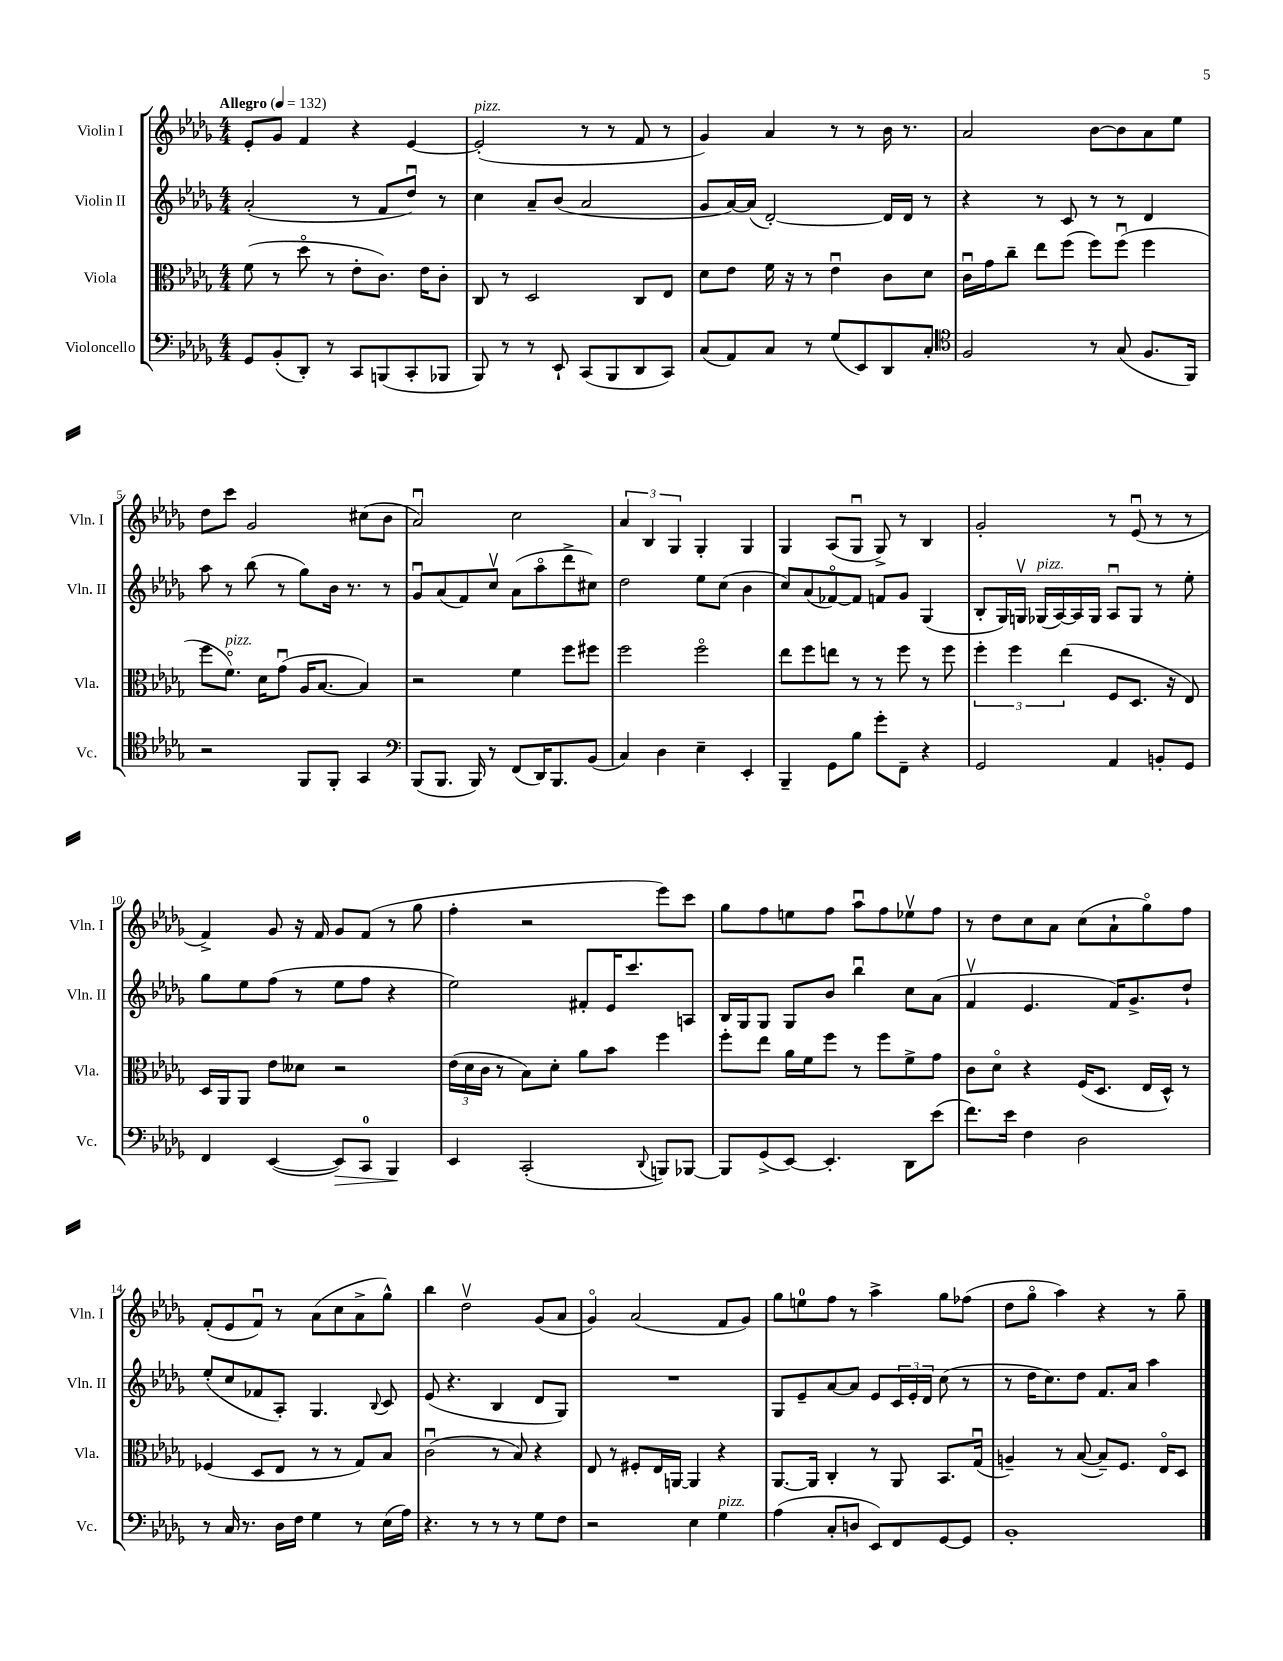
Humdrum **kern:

**kern	**dynam	**kern	**kern	**kern
*part4	*part4	*part3	*part2	*part1
*staff4	*staff4	*staff3	*staff2	*staff1
*I"Violoncello	*	*I"Viola	*I"Violin II	*I"Violin I
*I'Vc.	*	*I'Vla.	*I'Vln. II	*I'Vln. I
*clefF4	*	*clefC3	*clefG2	*clefG2
*k[b-e-a-d-g-]	*	*k[b-e-a-d-g-]	*k[b-e-a-d-g-]	*k[b-e-a-d-g-]
*M4/4	*	*M4/4	*M4/4	*M4/4
*MM132	*	*MM132	*MM132	*MM132
=1	=1	=1	=1	=1
!	!	!	!	!LO:TX:a:B:t=Allegro
8GG-/L	.	(8f\	(2a-'/	8e-'/L
(8BB-'/	.	8r	.	8g-/J
8DD-'/J)	.	8dd-\	.	4f/
8r	.	8r	.	.
8CC/L	.	8e-'\L	8r	4r
(8BBBn/	.	8.c\J)	8f/L	.
8CC'/	.	.	8dd-u/J)	[4e-/
.	.	16e-\KL	.	.
8BBB-X/J	.	8c'\J	8r	.
=2	=2	=2	=2	=2
!	!	!	!	!LO:TX:a:i:t=pizz.
8BBB-/)	.	8C/	4cc\	(2e-'/]
8r	.	8r	.	.
8r	.	2D-/	8a-~/L	.
8EE-`/	.	.	(8b-/J	.
(8CC/L	.	.	2a-/	8r
8BBB-/	.	.	.	8r
8DD-/	.	8C/L	.	8f/
8CC/J)	.	8E-/J	.	8r
=3	=3	=3	=3	=3
(8C/L	.	8d-\L	8g-/L	4g-/)
8AA-/)	.	8e-\J	[16a-/L)	.
.	.	.	(16a-/JJ]	.
8C/J	.	16f\	[2d-'/)	4a-/
.	.	16r	.	.
8r	.	8r	.	.
(8G-/L	.	4e-u\	.	8r
8EE-/)	.	.	.	8r
8DD-/	.	8c\L	16d-/LL]	16b-\
.	.	.	16d-/JJ	8.r
8C'/J	.	8d-\J	8r	.
=4	=4	=4	=4	=4
*clefC4	*	*	*	*
2F/	.	16cu\LL	4r	2a-/
.	.	16g-\J	.	.
.	.	8cc~\J	.	.
.	.	8ee-\L	8r	.
.	.	(8ff\J	8c/	.
8r	.	8ff\L)	8r	[8b-\L
(8G-/	.	(8ffu\J	8r	8b-\]
8.F/L	.	4ff\	4d-/	8a-\
.	.	.	.	8ee-\J
16FF/Jk)	.	.	.	.
!!LO:LB:g=z
=5	=5	=5	=5	=5
2r	.	8ff\L	8aa-\	8dd-\L
!	!	!LO:TX:a:i:t=pizz.	!	!
.	.	8.f\J)	8r	8ccc\J
.	.	.	(8bb-\	2g-/
.	.	16d-\KL	.	.
.	.	(8g-u\J	8r	.
8FF/L	.	16A-/KL	8gg-\L)	.
.	.	[8.B-/J	.	.
8FF'/J	.	.	16b-\Jk	.
.	.	.	8.r	.
4GG-/	.	4B-/])	.	(8cc#X\L
.	.	.	8r	8b-\J
=6	=6	=6	=6	=6
*clefF4	*	*	*	*
(8BBB-/L	.	2r	8g-u/L	2a-u/)
8.BBB-/J	.	.	(8a-/	.
.	.	.	8f/)	.
16BBB-/)	.	.	.	.
8r	.	.	8ccv/J	.
(8FF/L	.	4f\	(8a-\L	2cc\
16DD-/K)	.	.	8aa-\	.
8.BBB-/	.	.	.	.
.	.	8ff\L	8ddd-^\	.
(8BB-/J	.	8ff#X\J	8cc#X\J)	.
=7	=7	=7	=7	=7
4C/)	.	2ff\	2dd-\	6a-/
.	.	.	.	6B-/
4D-\	.	.	.	.
.	.	.	.	6G-/
4E-~\	.	2ff\	8ee-\L	4G-'/
.	.	.	(8cc\J	.
4EE-'/	.	.	4b-\	4G-/
=8	=8	=8	=8	=8
4BBB-~/	.	8ee-\L	8cc/L)	4G-/
.	.	8ff\	(8a-/	.
8GG-\L	.	8een\J	[8f-X/)	(8A-/L
8B-\J	.	8r	8f-/J]	8G-u/J
8g-'\L	.	8r	8fn/L	8G-^/)
8FF~\J	.	8ff\	8g-/J	8r
4r	.	8r	(4G-/	4B-/
.	.	8ff\	.	.
=9	=9	=9	=9	=9
2GG-/	.	6ff'\	8B-'/L	2g-'/
.	.	.	16G-/L)	.
.	.	6ff\	.	.
.	.	.	16Gnv/JJ	.
!	!	!	!LO:TX:a:i:t=pizz.	!
.	.	.	(16G-X/LL	.
.	.	.	[16A-/)	.
.	.	(6ee-\	.	.
.	.	.	16A-/]	.
.	.	.	16G-/JJ	.
4AA-/	.	8F/L	8A-u/L	8r
.	.	8.D-/J	8G-/J	(8e-u/
8BBn'/L	.	.	8r	8r
.	.	16r	.	.
8GG-/J	.	8E-/)	8ee-'\	8r
!!LO:LB:g=z
=10	=10	=10	=10	=10
4FF/	.	16D-/LL	8gg-\L	4f^/)
.	.	16AA-/J	.	.
.	.	8AA-/J	8ee-\	.
([4EE-/	.	8e-\L	(8ff\J	8g-/
.	.	8d--X\J	8r	16r
.	.	.	.	16f/
!	!LO:HP:b	!	!	!
8EE-/L])	>	2r	8ee-\L	8g-/L
8CC/J	.	.	8ff\J	(8f/J
4BBB-/	.	.	4r	8r
.	.	.	.	8gg-\
.	]	.	.	.
=11	=11	=11	=11	=11
4EE-/	.	(24e-\LL	2ee-\)	4ff'\
.	.	24d-\	.	.
.	.	24c\JJ	.	.
.	.	8r	.	.
(2CC'/	.	8B-\L)	.	2r
.	.	8d-'\J	.	.
.	.	8a-\L	8f#X'/L	.
.	.	8b-\J	16e-/K	.
.	.	.	8.ccc/	.
8qqDD-/	.	.	.	.
8BBBn/L)	.	4ff\	.	8eee-\L)
[8BBB-X/J	.	.	8An/J	8ccc\J
=12	=12	=12	=12	=12
8BBB-/L]	.	8ff'\L	16B-/LL	8gg-\L
.	.	.	16G-/J	.
(8GG-^/	.	8ee-\J	8G-/J	8ff\
[8EE-/J)	.	16a-\LL	8G-/L	8een\
.	.	16f\J	.	.
4.EE-'/]	.	8ff\J	8b-/J	8ff\J
.	.	8r	4bb-u\	8aa-u\L
.	.	8ff\L	.	8ff\
8DD-\L	.	8f^\	8cc\L	8ee-Xv\
(8e-\J	.	8g-\J	(8a-\J	8ff\J
=13	=13	=13	=13	=13
8.f\L)	.	8c\L	4fv/	8r
.	.	8d-\J	.	8dd-\L
16e-\Jk	.	.	.	.
4F\	.	4r	4.e-/	8cc\
.	.	.	.	8a-\J
2D-\	.	(16F/KL	.	(8cc\L
.	.	8.D-/J	.	.
.	.	.	16f/KL)	8a-`\
.	.	.	8.g-^/	.
.	.	16E-/LL	.	8gg-\)
.	.	16D-^^/JJ)	.	.
.	.	8r	8dd-`/J	8ff\J
!!LO:LB:g=z
=14	=14	=14	=14	=14
8r	.	(4F-X/	(8ee-'/L	(8f'/L
16C/	.	.	8cc/	8e-/
8.r	.	.	.	.
.	.	8D-/L	8f-X/	8fu/J)
16D-\LL	.	8E-/J	8A-'/J)	8r
16F\JJ	.	.	.	.
4G-\	.	8r	4.G-/	(8a-\L
.	.	8r	.	8cc\
8r	.	8G-/L)	.	8a-^\
.	.	.	8qqB-/	.
(16E-\LL	.	8B-/J	8c/	8gg-^^\J)
16A-\JJ)	.	.	.	.
=15	=15	=15	=15	=15
4.r	.	(2cu\	(8e-/	4bb-\
.	.	.	4.r	.
.	.	.	.	2dd-v\
8r	.	.	.	.
8r	.	8r	4B-/	.
8r	.	8B-/)	.	.
8G-\L	.	4r	8d-/L	(8g-/L
8F\J	.	.	8G-/J)	8a-/J
=16	=16	=16	=16	=16
2r	.	8E-/	1r	4g-/)
.	.	8r	.	.
.	.	8F#X'/L	.	(2a-/
.	.	16E-/L	.	.
.	.	[16AAn/JJ	.	.
4E-\	.	4AA/]	.	.
!LO:TX:a:i:t=pizz.	!	!	!	!
4G-\	.	4r	.	8f/L
.	.	.	.	8g-/J)
=17	=17	=17	=17	=17
(4A-\	.	[8.AA-/L	8G-/L	8gg-\L
.	.	.	8e-~/	8een\
.	.	16AA-/Jk]	.	.
8C'/L	.	4C'/	[8a-/	8ff\J
8Dn/J	.	.	8a-/J]	8r
8EE-/L)	.	8r	8e-/L	4aa-^\
8FF/	.	8AA-/	24c/L	.
.	.	.	24e-'/	.
.	.	.	24d-/JJ	.
[8GG-/	.	8.BB-/L	(8cc\	8gg-\L
8GG-/J]	.	.	8r	(8ff-X\J
.	.	(16G-u/Jk	.	.
=18	=18	=18	=18	=18
1BB-'	.	4An~/)	8r	8dd-\L
.	.	.	16dd-\KL	8gg-\J
.	.	.	8.cc\)	.
.	.	8r	.	4aa-\)
.	.	([8B-/	8dd-\J	.
.	.	8B-~/L])	8.f/L	4r
.	.	8.F/J	.	.
.	.	.	16a-/Jk	.
.	.	.	4aa-\	8r
.	.	16E-/KL	.	.
.	.	8D-/J	.	8gg-~\
==	==	==	==	==
*-	*-	*-	*-	*-
